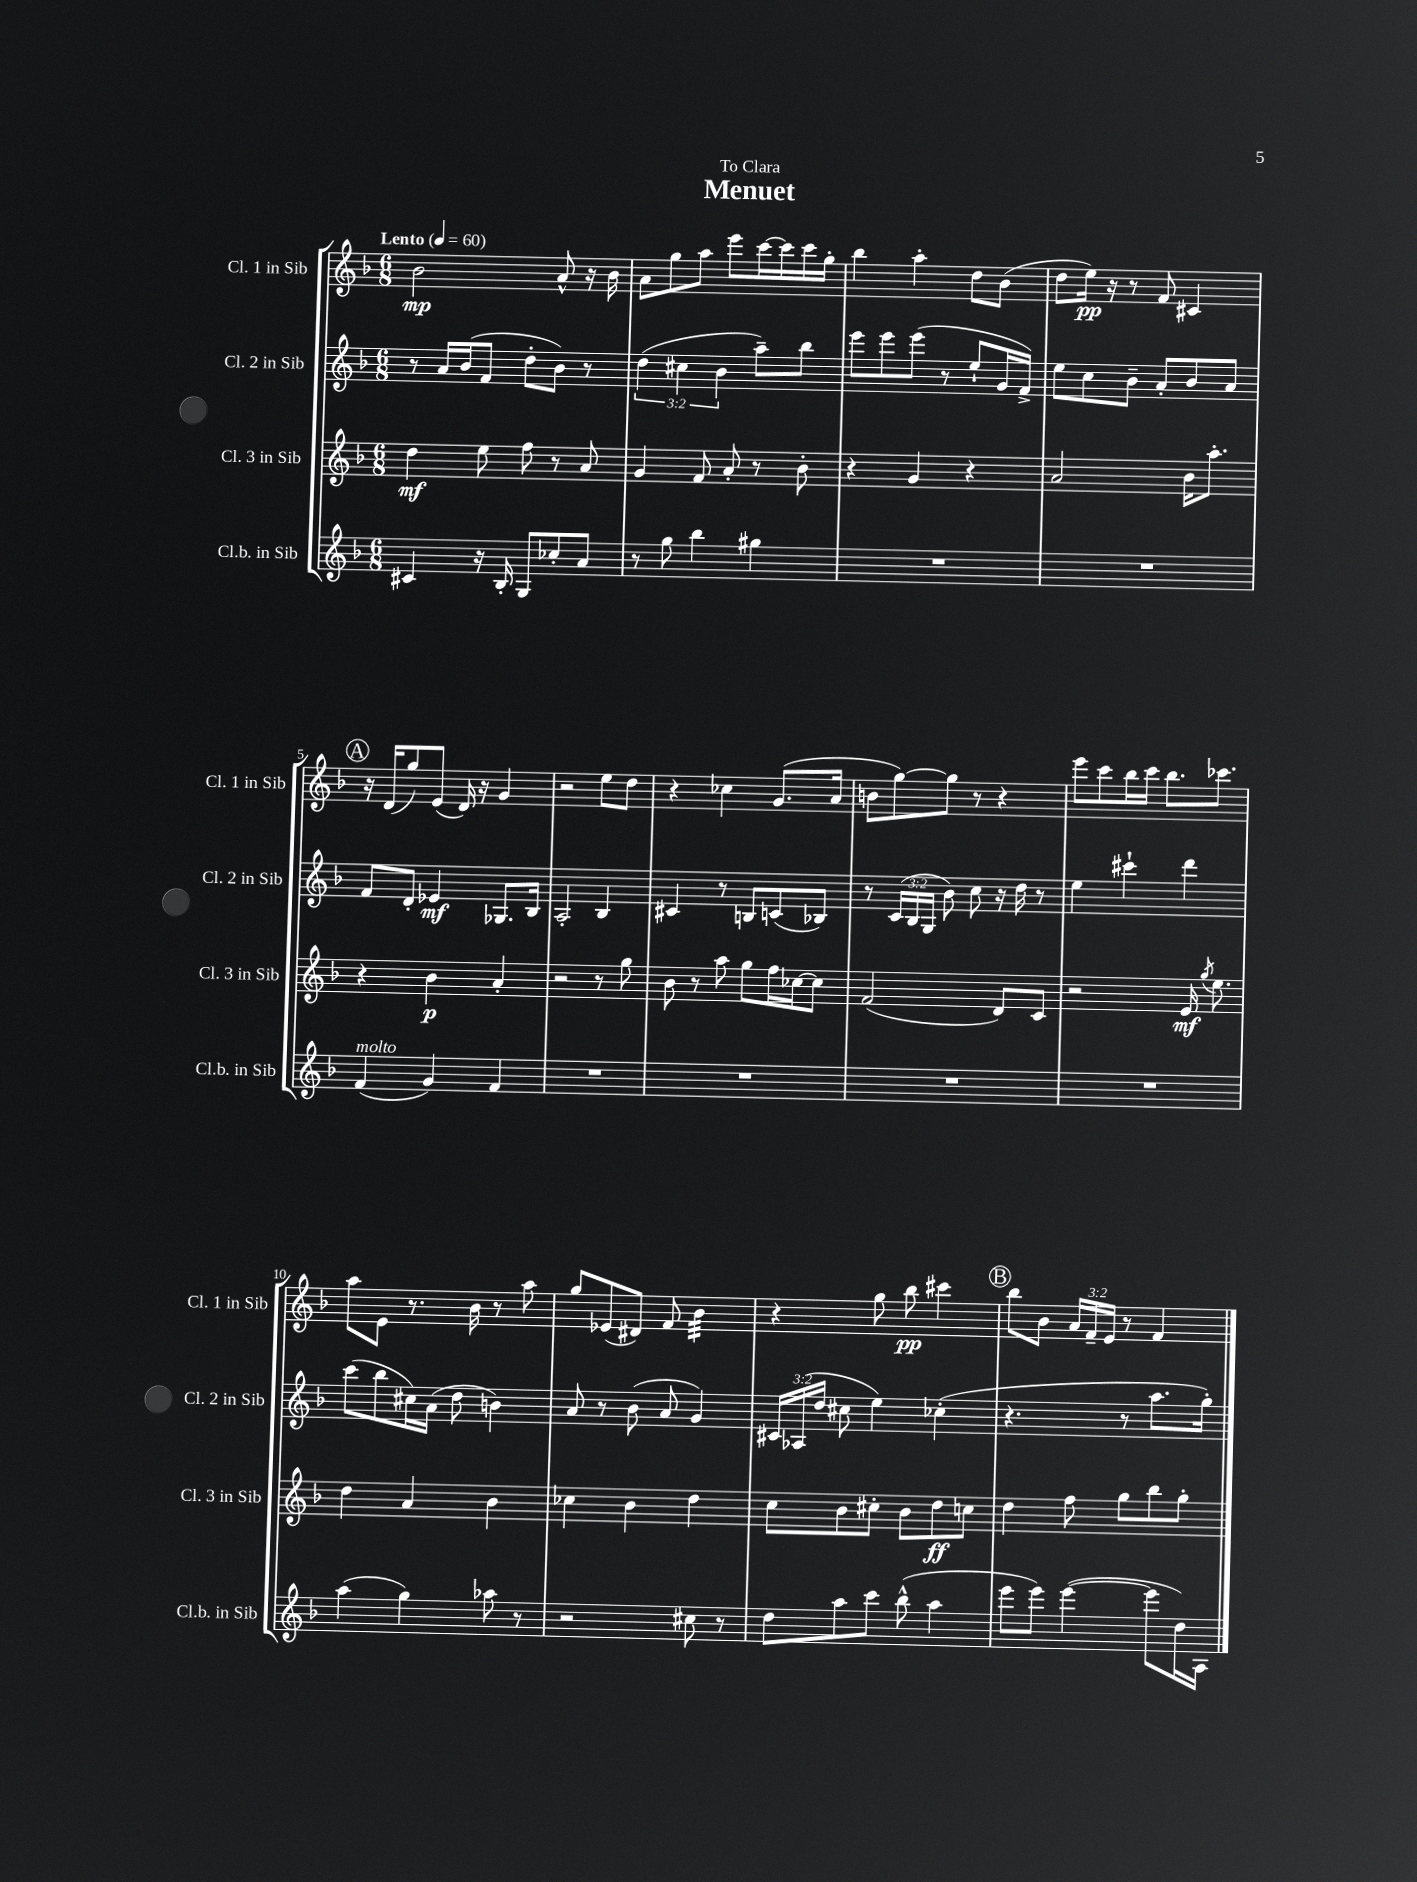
\header { title = "Menuet" dedication = "To Clara" }
<<
\new StaffGroup <<
\new Staff = "s0" \with { instrumentName = "Cl. 1 in Sib" shortInstrumentName = "Cl. 1 in Sib" } {
    \clef treble \key f \major \numericTimeSignature \time 6/8 \override Staff.TupletNumber.text = #tuplet-number::calc-fraction-text \tempo "Lento" 4 = 60
    \autoBeamOff bes'2\mp a'8-^ r16 bes'16 |
    a'8[ g''8 a''8] e'''8[ c'''16~ c'''16 c'''16 g''16]-. |
    bes''4 a''4-. d''8[ bes'8]( |
    d''8[ e''16]\pp) r16 r8 f'8 cis'4 |
    \mark \markup { \circle "A" } r16 d'16[( g''8) e'8]( d'16) r16 g'4 |
    r2 e''8[ d''8] |
    r4 ces''4 g'8.[( a'16] |
    b'8[ g''8~) g''8] r8 r4 |
    e'''8[ c'''8 bes''16 c'''16] bes''8.[ ces'''8.] |
    a''8[ e'8] r8. bes'16 r8 a''8 |
    g''8[ ees'8( dis'8]) f'8 bes'4:32 |
    r4 g''8 bes''8\pp cis'''4 |
    \mark \markup { \circle "B" } bes''8[ bes'8] \tuplet 3/2 { a'16[ f'16-- e'16] } r8 f'4 \bar "|." |
}
\new Staff = "s1" \with { instrumentName = "Cl. 2 in Sib" shortInstrumentName = "Cl. 2 in Sib" } {
    \clef treble \key f \major \numericTimeSignature \time 6/8 \override Staff.TupletNumber.text = #tuplet-number::calc-fraction-text
    \autoBeamOff r8 a'16[ bes'16( f'8] d''8[-. bes'8]) r8 |
    \tuplet 3/2 { d''4( cis''4 bes'4 } a''8[--) bes''8] |
    e'''8[ e'''8 e'''8]( r8 e''8[-! g'16 f'16]->) |
    e''8[ c''8 bes'8]-- a'8[-. bes'8 a'8] |
    \mark \markup { \circle "A" } f'8[ d'8]-. ees'4\mf ges8.[ bes16] |
    a2-. bes4 |
    cis'4 r8 b8[ c'8( bes8]) |
    r8 \tuplet 3/2 { c'16[( bes16 g16] } bes'8) c''8 r16 d''16 r8 |
    e''4 cis'''4-! d'''4 |
    c'''8[( bes''8 cis''16) a'16]( d''8 b'4) |
    a'8 r8 bes'8( a'8 g'4) |
    \tuplet 3/2 { cis'16[ aes16( d''16] } cis''8 e''4) ces''4-.( |
    \mark \markup { \circle "B" } r4. r8 a''8.[ g''16]-.) \bar "|." |
}
\new Staff = "s2" \with { instrumentName = "Cl. 3 in Sib" shortInstrumentName = "Cl. 3 in Sib" } {
    \clef treble \key f \major \numericTimeSignature \time 6/8
    \autoBeamOff d''4\mf e''8 f''8 r8 a'8 |
    g'4 f'8 a'8-. r8 bes'8-. |
    r4 g'4 r4 |
    a'2 bes'16[ a''8.]-. |
    \mark \markup { \circle "A" } r4 bes'4\p a'4-. |
    r2 r8 g''8 |
    bes'8 r8 a''8 g''8[ f''16 ces''16~ ces''8] |
    f'2( d'8[) c'8] |
    r2 e'16\mf \acciaccatura { g''8 } e''8. |
    d''4 a'4 bes'4 |
    ces''4 bes'4 d''4 |
    c''8[ bes'8 cis''8]-. bes'8[ d''8\ff c''8] |
    \mark \markup { \circle "B" } d''4 f''8 g''8[ bes''8 g''8]-. \bar "|." |
}
\new Staff = "s3" \with { instrumentName = "Cl.b. in Sib" shortInstrumentName = "Cl.b. in Sib" } {
    \clef treble \key f \major \numericTimeSignature \time 6/8
    \autoBeamOff cis'4 r16 bes16-. g8[ ces''8-. a'8] |
    r8 g''8 bes''4 gis''4 |
    R2. |
    R2. |
    \mark \markup { \circle "A" } f'4^\markup { \italic "molto" }( g'4) f'4 |
    R2. |
    R2. |
    R2. |
    R2. |
    a''4( g''4) aes''8 r8 |
    r2 cis''8 r8 |
    d''8[ a''8 c'''8] bes''8-^( a''4 |
    \mark \markup { \circle "B" } e'''8[ e'''8]) e'''4~( e'''8[ d''16) a16] \bar "|." |
}
>>
>>
